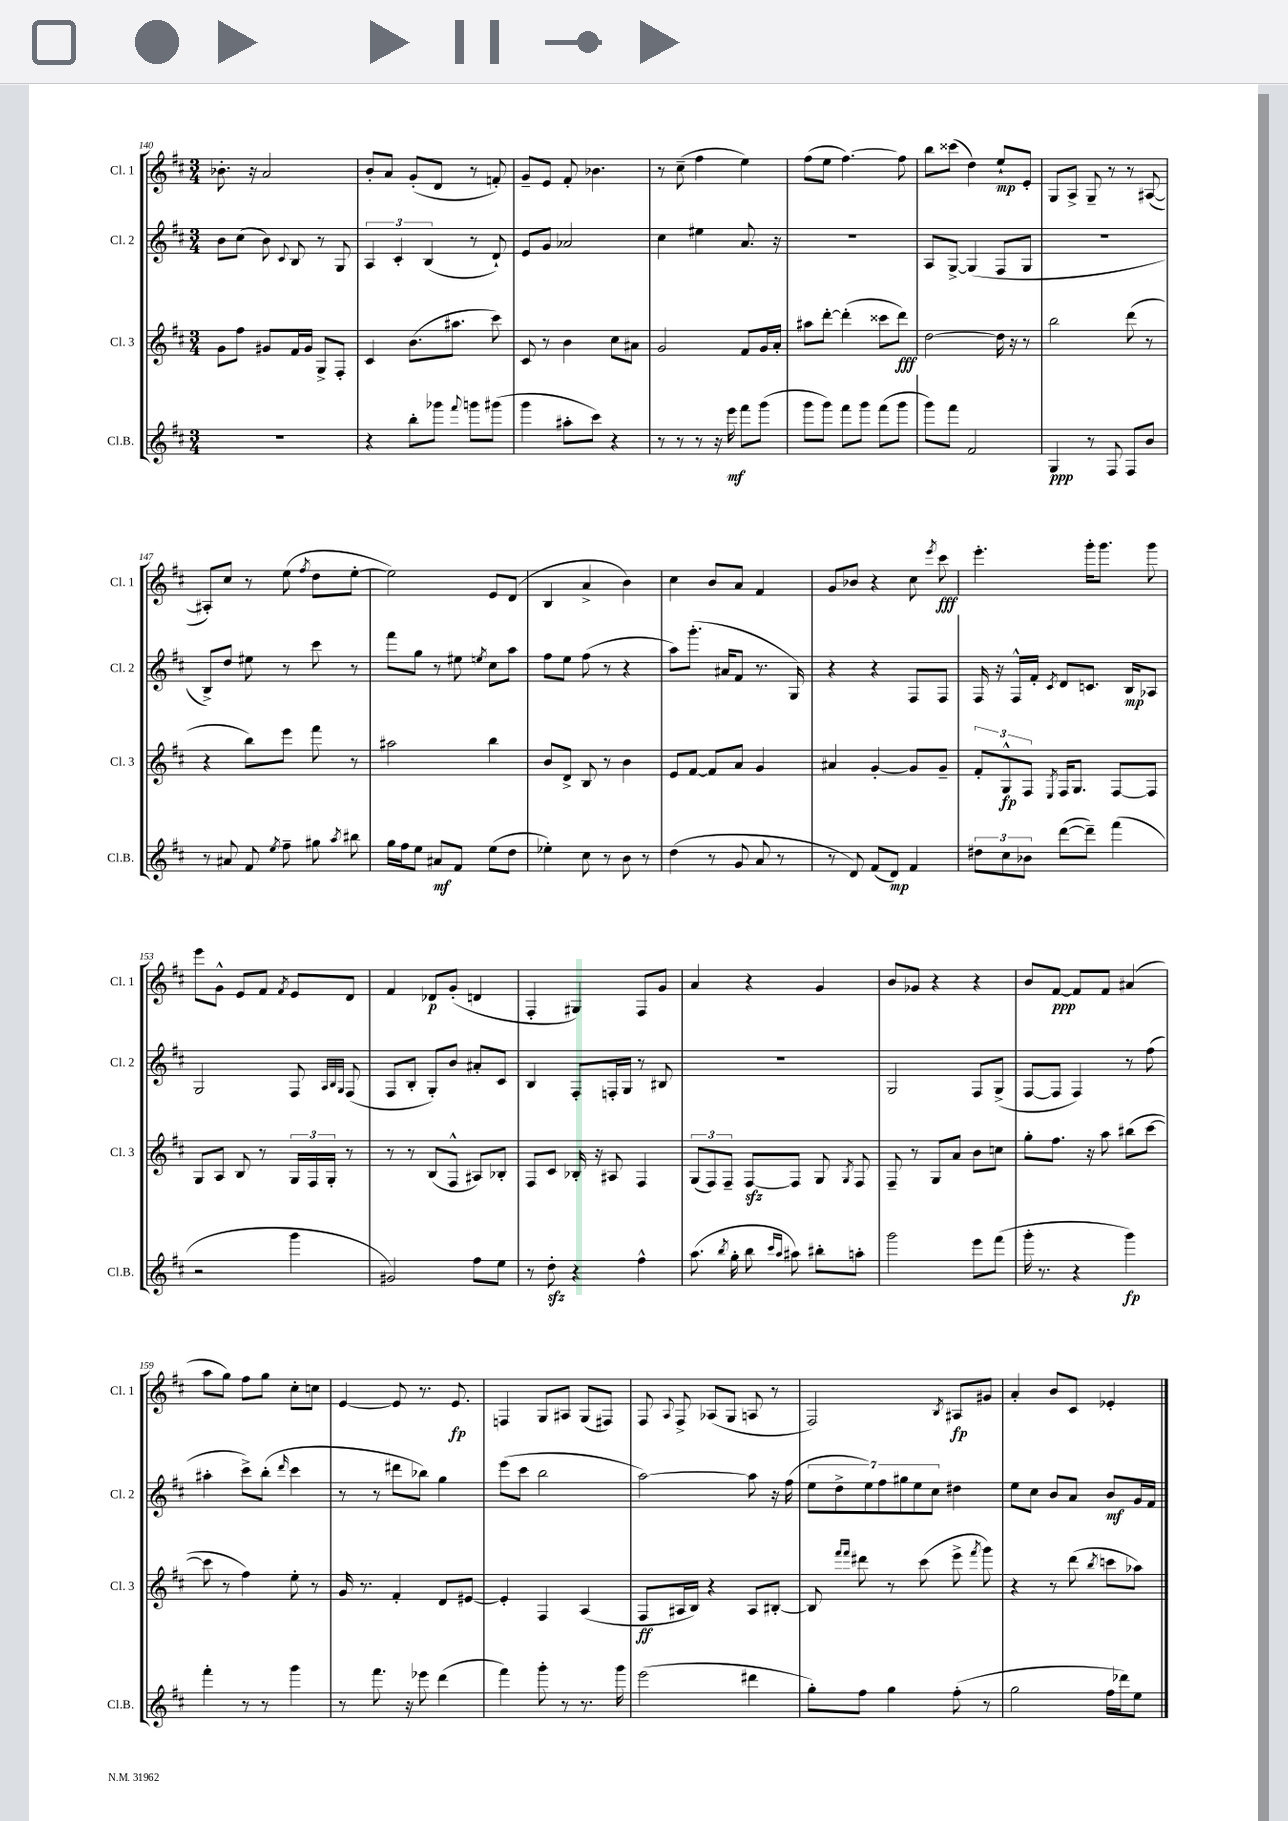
<<
\new StaffGroup <<
\new Staff = "s0" \with { instrumentName = "Cl. 1" shortInstrumentName = "Cl. 1" } {
    \clef treble \key d \major \numericTimeSignature \time 3/4
    \autoBeamOff bes'8.-. r16 a'2 |
    b'8[-. a'8] g'8[-.( d'8] r8 f'8-.) |
    g'8[-- e'8] fis'8-. bes'4. |
    r8 cis''8--( fis''4 e''4) |
    fis''8[( e''8] fis''4.~) fis''8 |
    b''8[ cisis'''8]( d''4) e''8[-!\mp e'8]-. |
    g8[ a8]-> g8-- r8 r8 ais8~( |
    ais8[-.) cis''8] r8 e''8( \acciaccatura { fis''8 } d''8[ e''8]~-. |
    e''2) e'8[ d'8]( |
    b4 a'4-> b'4) |
    cis''4 b'8[ a'8] fis'4 |
    g'8[ bes'8] r4 cis''8 \acciaccatura { e'''8 } cis'''8\fff |
    e'''4.-. g'''16[-. g'''8.] g'''8 |
    e'''8[ g'8]-^ e'8[ fis'8] \acciaccatura { fis'8 } e'8[ d'8] |
    fis'4 des'8[\p g'8]-.( d'4 |
    fis4-. gis4) fis8[ g'8] |
    a'4 r4 g'4 |
    b'8[ ges'8] r4 r4 |
    b'8[ fis'8]~\ppp fis'8[ fis'8] ais'4( |
    a''8[ g''8]) fis''8[ g''8] cis''8[-. c''8] |
    e'4~ e'8 r8. e'8.\fp |
    f4 g8[ ais8] g8[( fis8]) |
    fis8 \appoggiatura { a8 } fis8-> aes8[( g8] a8 r8 |
    fis2) \acciaccatura { b8 } ais8[\fp gis'8] |
    a'4-. b'8[ cis'8] ees'4-. \bar "|." |
}
\new Staff = "s1" \with { instrumentName = "Cl. 2" shortInstrumentName = "Cl. 2" } {
    \clef treble \key d \major \numericTimeSignature \time 3/4
    \autoBeamOff b'8[ cis''8]( b'8) \appoggiatura { cis'8 } b8 r8 g8 |
    \tuplet 3/2 { a4 cis'4-. b4( } r8 d'8-!) |
    e'8[ g'8] aes'2 |
    cis''4 eis''4 a'8. r16 |
    R2. |
    a8[ g8]~-> g4( fis8[ g8] |
    R2. |
    b8[->) d''8] eis''8 r8 cis'''8 r8 |
    fis'''8[ g''8] r8 eis''8 \acciaccatura { e''8 } cis''8[ a''8] |
    fis''8[ e''8] fis''8( r8 r4 |
    a''8[) g'''8.]-.( ais'16[ fis'8] r8. g16) |
    r4 r4 fis8[ fis8] |
    fis16 r16 fis16[-^ fis'16]-. \acciaccatura { cis'8 } d'8[ c'8.] b16[\mp aes8] |
    g2 fis8 \grace { a32[ b32 g32] } fis8( |
    fis8[ b8]-. g8[-.) b'8] ais'8[-. cis'8] |
    b4 fis8[-. f16-. g16] r8 bis8 |
    R2. |
    g2 fis8[ g8]->( |
    fis8[~ fis8] fis4) r8 fis''8( |
    ais''4-. cis'''8[->) b''8]-.( \grace { d'''16 } cis'''4 |
    r8 r8 dis'''8[ bes''8]) g''4 |
    e'''8[( cis'''8] b''2 |
    a''2~) a''8 r16 fis''16( |
    \tuplet 7/4 { e''8[ d''8-> e''8) fis''8 gis''8 e''8 cis''8] } dis''4 |
    e''8[ cis''8] b'8[ a'8] b'8[\mf g'16 fis'16] \bar "|." |
}
\new Staff = "s2" \with { instrumentName = "Cl. 3" shortInstrumentName = "Cl. 3" } {
    \clef treble \key d \major \numericTimeSignature \time 3/4
    \autoBeamOff g'8[ fis''8] gis'8[ fis'16 gis'16] g8[-> fis8]-. |
    cis'4 b'8.[( ais''8.] cis'''8) |
    cis'8 r8 b'4 cis''8[ ais'8] |
    g'2 fis'8[ g'16 a'16]-. |
    ais''8[ d'''8]~-. d'''4-.( cisis'''8[ d'''8]\fff) |
    d''2~ d''16 r16 r8 |
    b''2 d'''8( r8 |
    r4 b''8[) e'''8] fis'''8 r8 |
    ais''2 b''4 |
    b'8[ d'8]-> b8 r8 b'4 |
    e'8[ fis'8]~ fis'8[ a'8] g'4 |
    ais'4 g'4~-. g'8[ g'8]-- |
    \tuplet 3/2 { fis'8[-. g8-^\fp fis8] } \acciaccatura { e8 } fis16[ g8.] fis8[~ fis8] |
    g8[ a8] b8 r8 \tuplet 3/2 { g16[ fis16 g16]-. } r8 |
    r8 r8 b8[( fis8]-^ ais8[) bes8]-. |
    fis8[ cis'8] bes16-. r16 ais8 fis4 |
    \tuplet 3/2 { g8[( fis8) fis8]-- } fis8[~\sfz fis8] g8 \acciaccatura { g8 } fis8 |
    fis8-- r8 g8[ a'8] b'8[ c''8] |
    g''8[-. fis''8.] r16 a''8 bis''8[( cis'''8]~ |
    cis'''8 r8 fis''4) e''8-. r8 |
    g'16 r8. fis'4-. d'8[ eis'8]~ |
    eis'4-. fis4 a4( |
    fis8[\ff ais16 b16]) r4 ais8[ bis8]~-. |
    bis8 \grace { fis'''16[ fis'''16] } dis'''8 r8 cis'''8( e'''8-> \acciaccatura { fis'''8 } g'''8) |
    r4 r8 d'''8( \acciaccatura { b''8 } c'''8[ aes''8]) \bar "|." |
}
\new Staff = "s3" \with { instrumentName = "Cl.B." shortInstrumentName = "Cl.B." } {
    \clef treble \key d \major \numericTimeSignature \time 3/4
    \autoBeamOff R2. |
    r4 b''8[-. ges'''8] \appoggiatura { fis'''8 } g'''8[ gis'''8]( |
    g'''4 ais''8[-. cis'''8]) r4 |
    r8 r8 r8 r16 e'''16\mf fis'''8[ g'''8]( |
    g'''8[ g'''8]) fis'''8[ g'''8] fis'''8[( g'''8] |
    g'''8[) fis'''8] fis'2 |
    g4\ppp r8 fis8 fis8[ b'8] |
    r8 ais'8 fis'8 \acciaccatura { e''8 } fis''8-- gis''8 \acciaccatura { a''8 } bis''8 |
    g''16[ fis''16 e''8] ais'8[\mf fis'8] e''8[( d''8] |
    ees''4-.) cis''8 r8 b'8 r8 |
    d''4( r8 g'8 a'8 r8 |
    r8 d'8) fis'8[( d'8]\mp) fis'4 |
    \tuplet 3/2 { dis''8[ cis''8 bes'8] } d'''8[~( d'''8]--) fis'''4( |
    r2 g'''4 |
    gis'2) fis''8[ e''8] |
    r8 d''8-.\sfz r4 fis''4-^ |
    a''8.( \acciaccatura { b''8 } g''16-. b''8 \grace { cis'''16[ a''16] } ais''8) bis''8[-. a''8]-. |
    g'''2 e'''8[ fis'''8]( |
    g'''16-. r8. r4 g'''4\fp) |
    fis'''4-. r8 r8 g'''4 |
    r8 fis'''8. r16 ees'''8 d'''4( |
    fis'''4) g'''8-. r8 r8. g'''16 |
    e'''2( dis'''4 |
    g''8[-.) fis''8] g''4 fis''8-.( r8 |
    g''2 fis''16[ des'''16) e''8] \bar "|." |
}
>>
>>
\layout { \context { \Score currentBarNumber = #140 } }
